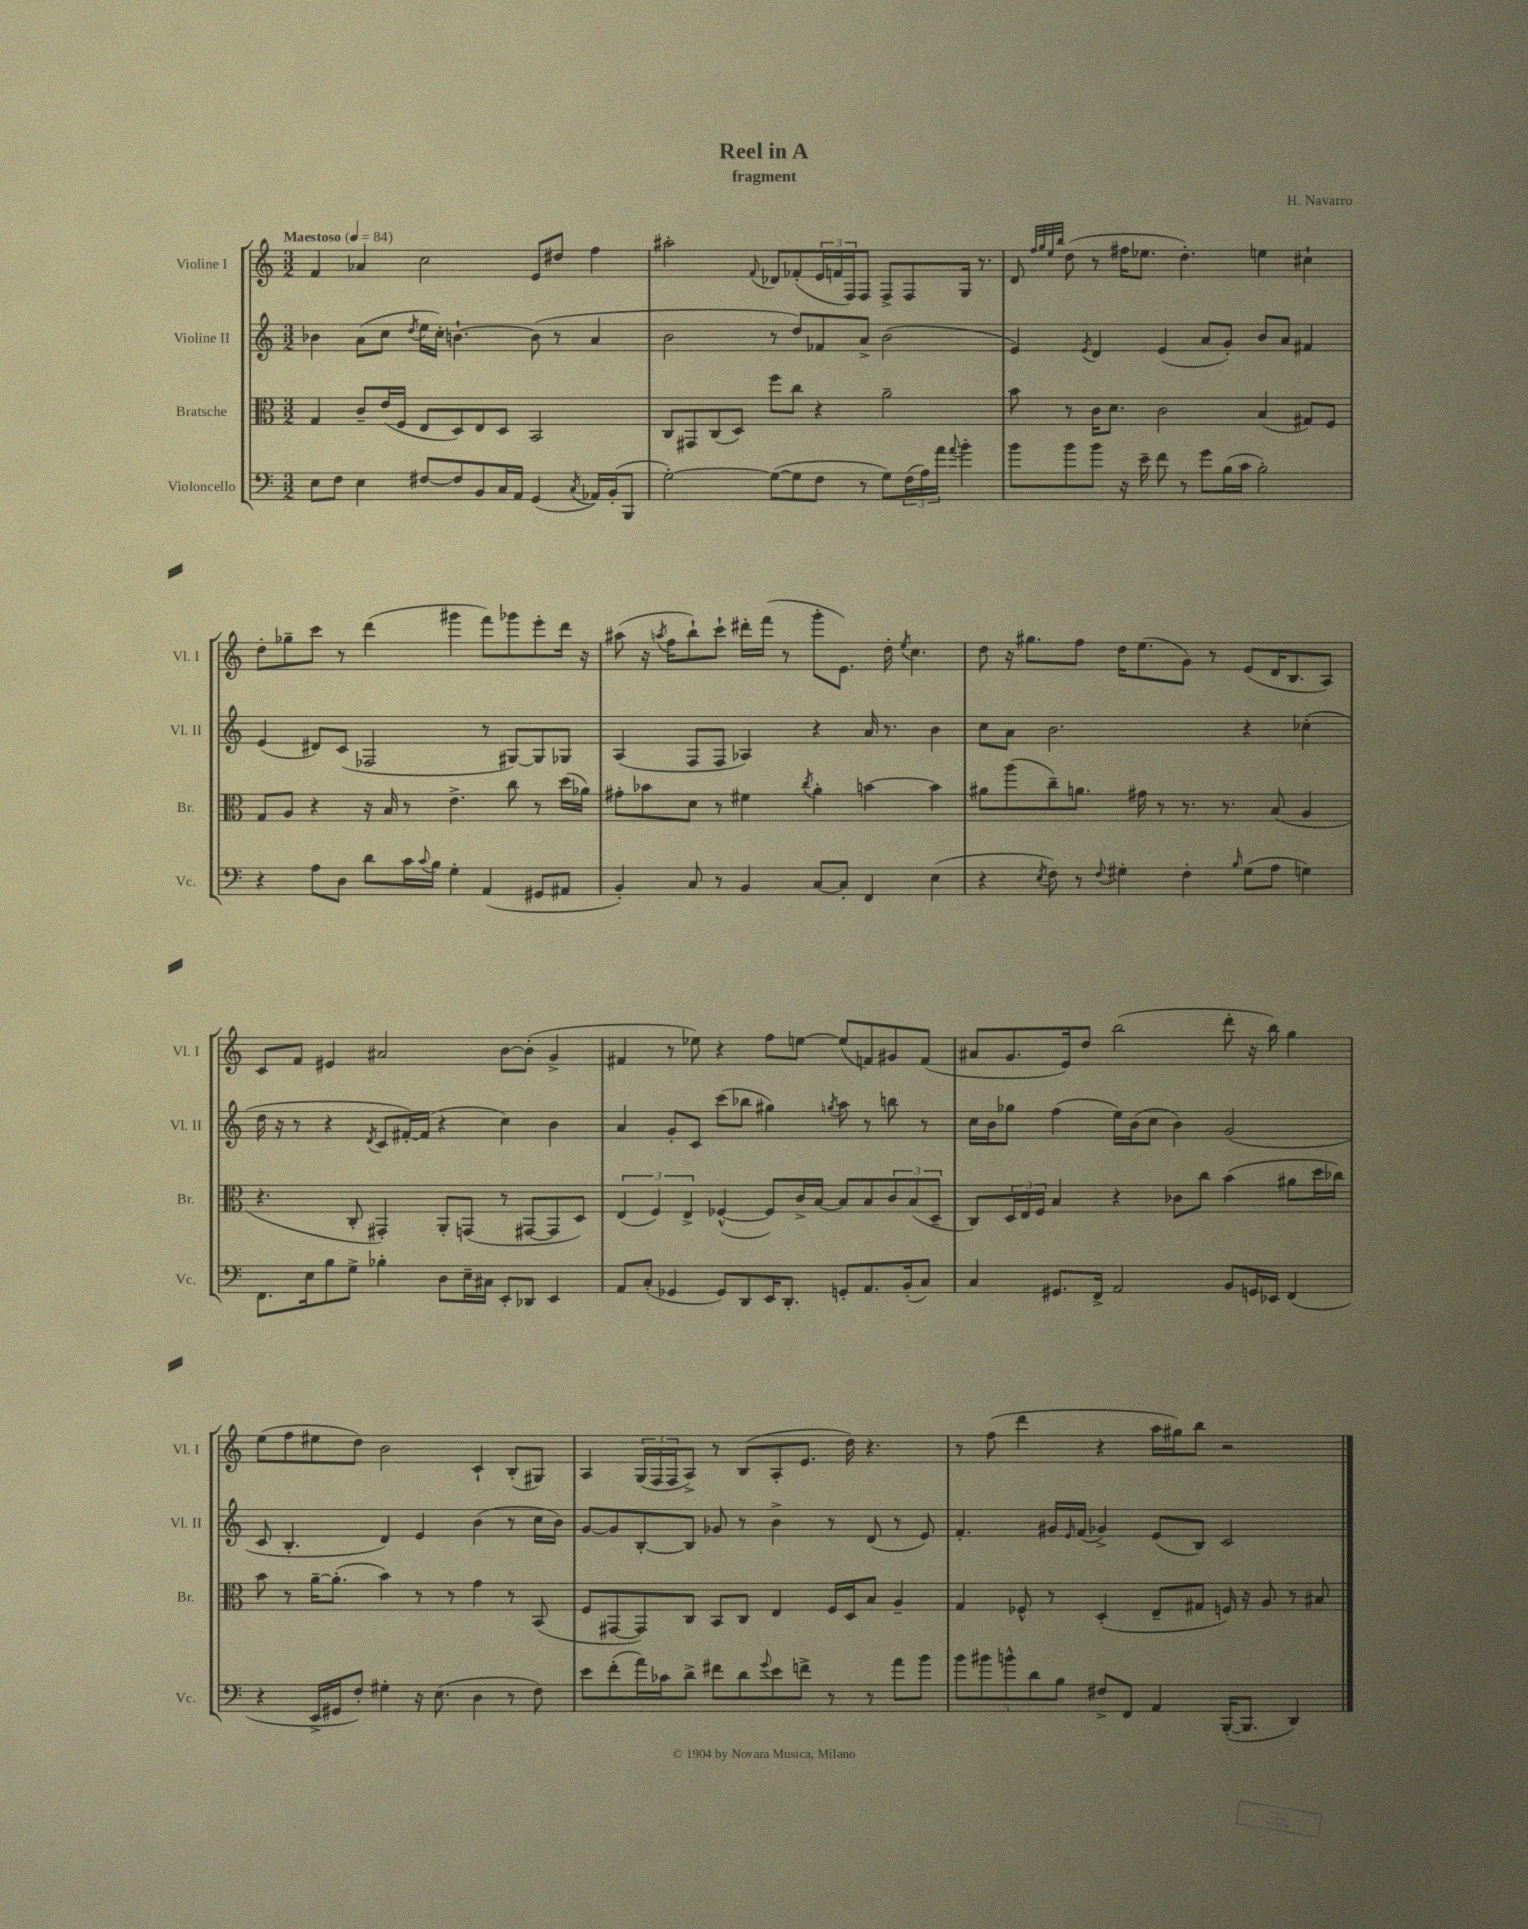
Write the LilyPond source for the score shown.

\header { title = "Reel in A" composer = "H. Navarro" subtitle = "fragment" }
<<
\new StaffGroup <<
\new Staff = "s0" \with { instrumentName = "Violine I" shortInstrumentName = "Vl. I" } {
    \clef treble \key c \major \numericTimeSignature \time 3/2 \tempo "Maestoso" 4 = 84
    f'4 aes'4 c''2 e'8 dis''8 f''4 |
    ais''2-. \appoggiatura { f'8 } des'8 fes'8-.( \tuplet 3/2 { e'16 f'16 f16) } f8 f8-> f8 g16 r8. |
    d'8 \grace { f''32 g''32 e''32 b''32 } d''8( r8 fis''16 ees''8. d''4.-.) e''4 cis''4-! |
    d''8-. ges''8-- c'''8 r8 d'''4( gis'''4 f'''8) ges'''8 e'''8-. d'''16 r16 |
    ais''8( r16 \acciaccatura { a''8 } f''16 b''8-!) c'''8-! dis'''16-. f'''16( r8 g'''8-. e'8.) d''16-. \acciaccatura { e''8 } c''4. |
    d''8 r16 gis''8. f''8 d''16 e''8.( g'8) r8 e'8( d'16 b8. a8) |
    c'8 f'8 eis'4 ais'2 b'8~ b'8-.( g'4-> |
    fis'4 r8 ees''8) r4 f''8 e''8~ e''8( f'8) gis'8 f'8( |
    ais'8 g'8. e'16) d''8 b''2( d'''8-. r16 b''16) g''4 |
    e''8( f''8 eis''8 d''8) b'2 c'4-! b8-.( gis8) |
    a4 \tuplet 3/2 { g16( f16 f16 } a8->) r8 b8( a8-. e'8. d''16) r4. |
    r8 f''8( d'''4 r4 a''16 gis''16) b''8 r2 \bar "|." |
}
\new Staff = "s1" \with { instrumentName = "Violine II" shortInstrumentName = "Vl. II" } {
    \clef treble \key c \major \numericTimeSignature \time 3/2
    bes'4 a'8( c''8 \acciaccatura { d''8 } e''16 c''16-.) b'4.~-! b'8( r8 a'4 |
    b'2 r8 d''8) fes'8 a'8-> b'2( |
    e'4) \acciaccatura { e'8 } d'4 e'4( a'8 g'8-.) b'8 a'8 fis'4 |
    e'4( dis'8) c'8( fes2 r8 gis8~) gis8 ges8 |
    a4( f8 f8 aes4) r4 a'16 r8. b'4 |
    c''8 a'8 b'2. r4 ces''4-.( |
    d''16 r16 r8 r4 \acciaccatura { d'8 } c'8 fis'16~-.) fis'16( r4 c''4) b'4 |
    a'4 g'8-. c'8 c'''8( bes''8 gis''4) \acciaccatura { g''8 } a''8 r8 b''8 r8 |
    c''16 b'16 ges''8 f''4( e''16) b'16( c''8 b'4) g'2( |
    c'8 b4.-. d'4) e'4 b'4( r8 c''16 b'16) |
    g'8~ g'8 b8~-. b8 ges'8 r8 b'4-> r8 d'8( r8 e'8) |
    f'4.-. gis'16 \grace { e'16 } f'16( ges'4->) e'8( b8) c'2 \bar "|." |
}
\new Staff = "s2" \with { instrumentName = "Bratsche" shortInstrumentName = "Br." } {
    \clef alto \key c \major \numericTimeSignature \time 3/2
    g4 c'8-- e'16( f16 e8 d8) e8 d8 b,2 |
    c8 gis,8 c8( d8) f''8 c''8 r4 a'2-- |
    b'8 r8 c'16 d'8. c'2 b4( gis8) f8 |
    g8 a8 r4 r16 b16 r8 e'4.-> c''8 r8 d''16( aes'16) |
    gis'8-. bes'8 d'8 r8 fis'4 \acciaccatura { c''8 } a'4-. b'4~ b'4 |
    ais'8 a''8( c''8--) a'8. gis'16 r8 r8. r8. b8( a4 |
    r4. c8-. gis,4-.) a,8-. g,8( r8 gis,8~ gis,8 d8) |
    \tuplet 3/2 { e4( f4) e4-> } fes4~-^( fes8) c'16-> b16~ b8 b8 \tuplet 3/2 { c'8 b8( d8-- } |
    c8) \tuplet 3/2 { d16 e16 f16 } b4 r4 ces'8 c''8 b'4( ais'8 d''16 ces''16) |
    b'8 r8 a'16~-- a'8.-.( b'4) r8 r8 g'4 r8 b,8( |
    f8 gis,8~ gis,8) c8 b,8 c8 e4 f16 d16 b8 a4-- |
    g4 fes8-^ r8 d4-.( e8-- gis8 f16) r16 a8 r8 bis8 \bar "|." |
}
\new Staff = "s3" \with { instrumentName = "Violoncello" shortInstrumentName = "Vc." } {
    \clef bass \key c \major \numericTimeSignature \time 3/2
    e8 f8 e4 fis8~ fis8 b,8 c16 a,16 g,4( \acciaccatura { c8 } aes,16) b,16-.( b,,8 |
    g2~-.) g8~( g8 f8 r8 g8) \tuplet 3/2 { f16( a16) a'16 } \appoggiatura { a'8 } b'4-. |
    b'8 b'8 b'8 r16 e'16-- f'8 r8 g'8 b16( c'16 b2-.) |
    r4 a8 d8 d'8 c'16 \appoggiatura { c'8 } b16 g4-. a,4( gis,8 ais,8 |
    b,4-.) c8 r8 b,4 c8~ c8-. f,4 e4( |
    r4 \acciaccatura { e8 } f8) r8 \appoggiatura { f8 } gis4-. f4-. \grace { b16 } gis8( a8 g4) |
    f,8. e16 b8 g8-> bes4-. d8 e16-- cis16 e,8-. des,8 e,4 |
    a,8 c8-.( ges,4 ges,8) d,8 e,16 d,8.-. g,8-. a,8. b,16-.( c8) |
    c4 gis,8. f,16-> a,2 b,8 g,16 ees,16 f,4( |
    r4 e,16-> gis,16 f8-.) gis4-. r16 e8.( d4 r8 f8) |
    e'8 f'8-.( a'16) ces'16 d'8-> fis'8 d'8 \appoggiatura { g'8 } e'8 f'8-> r8 r8 a'8 b'8 |
    \tuplet 5/4 { b'8 bis'8 b'8-^ d'8 b8 } fis8-> f,8 a,4 b,,16~-.( b,,8. d,4) \bar "|." |
}
>>
>>
\layout { \context { \Score \remove "Bar_number_engraver" } }
